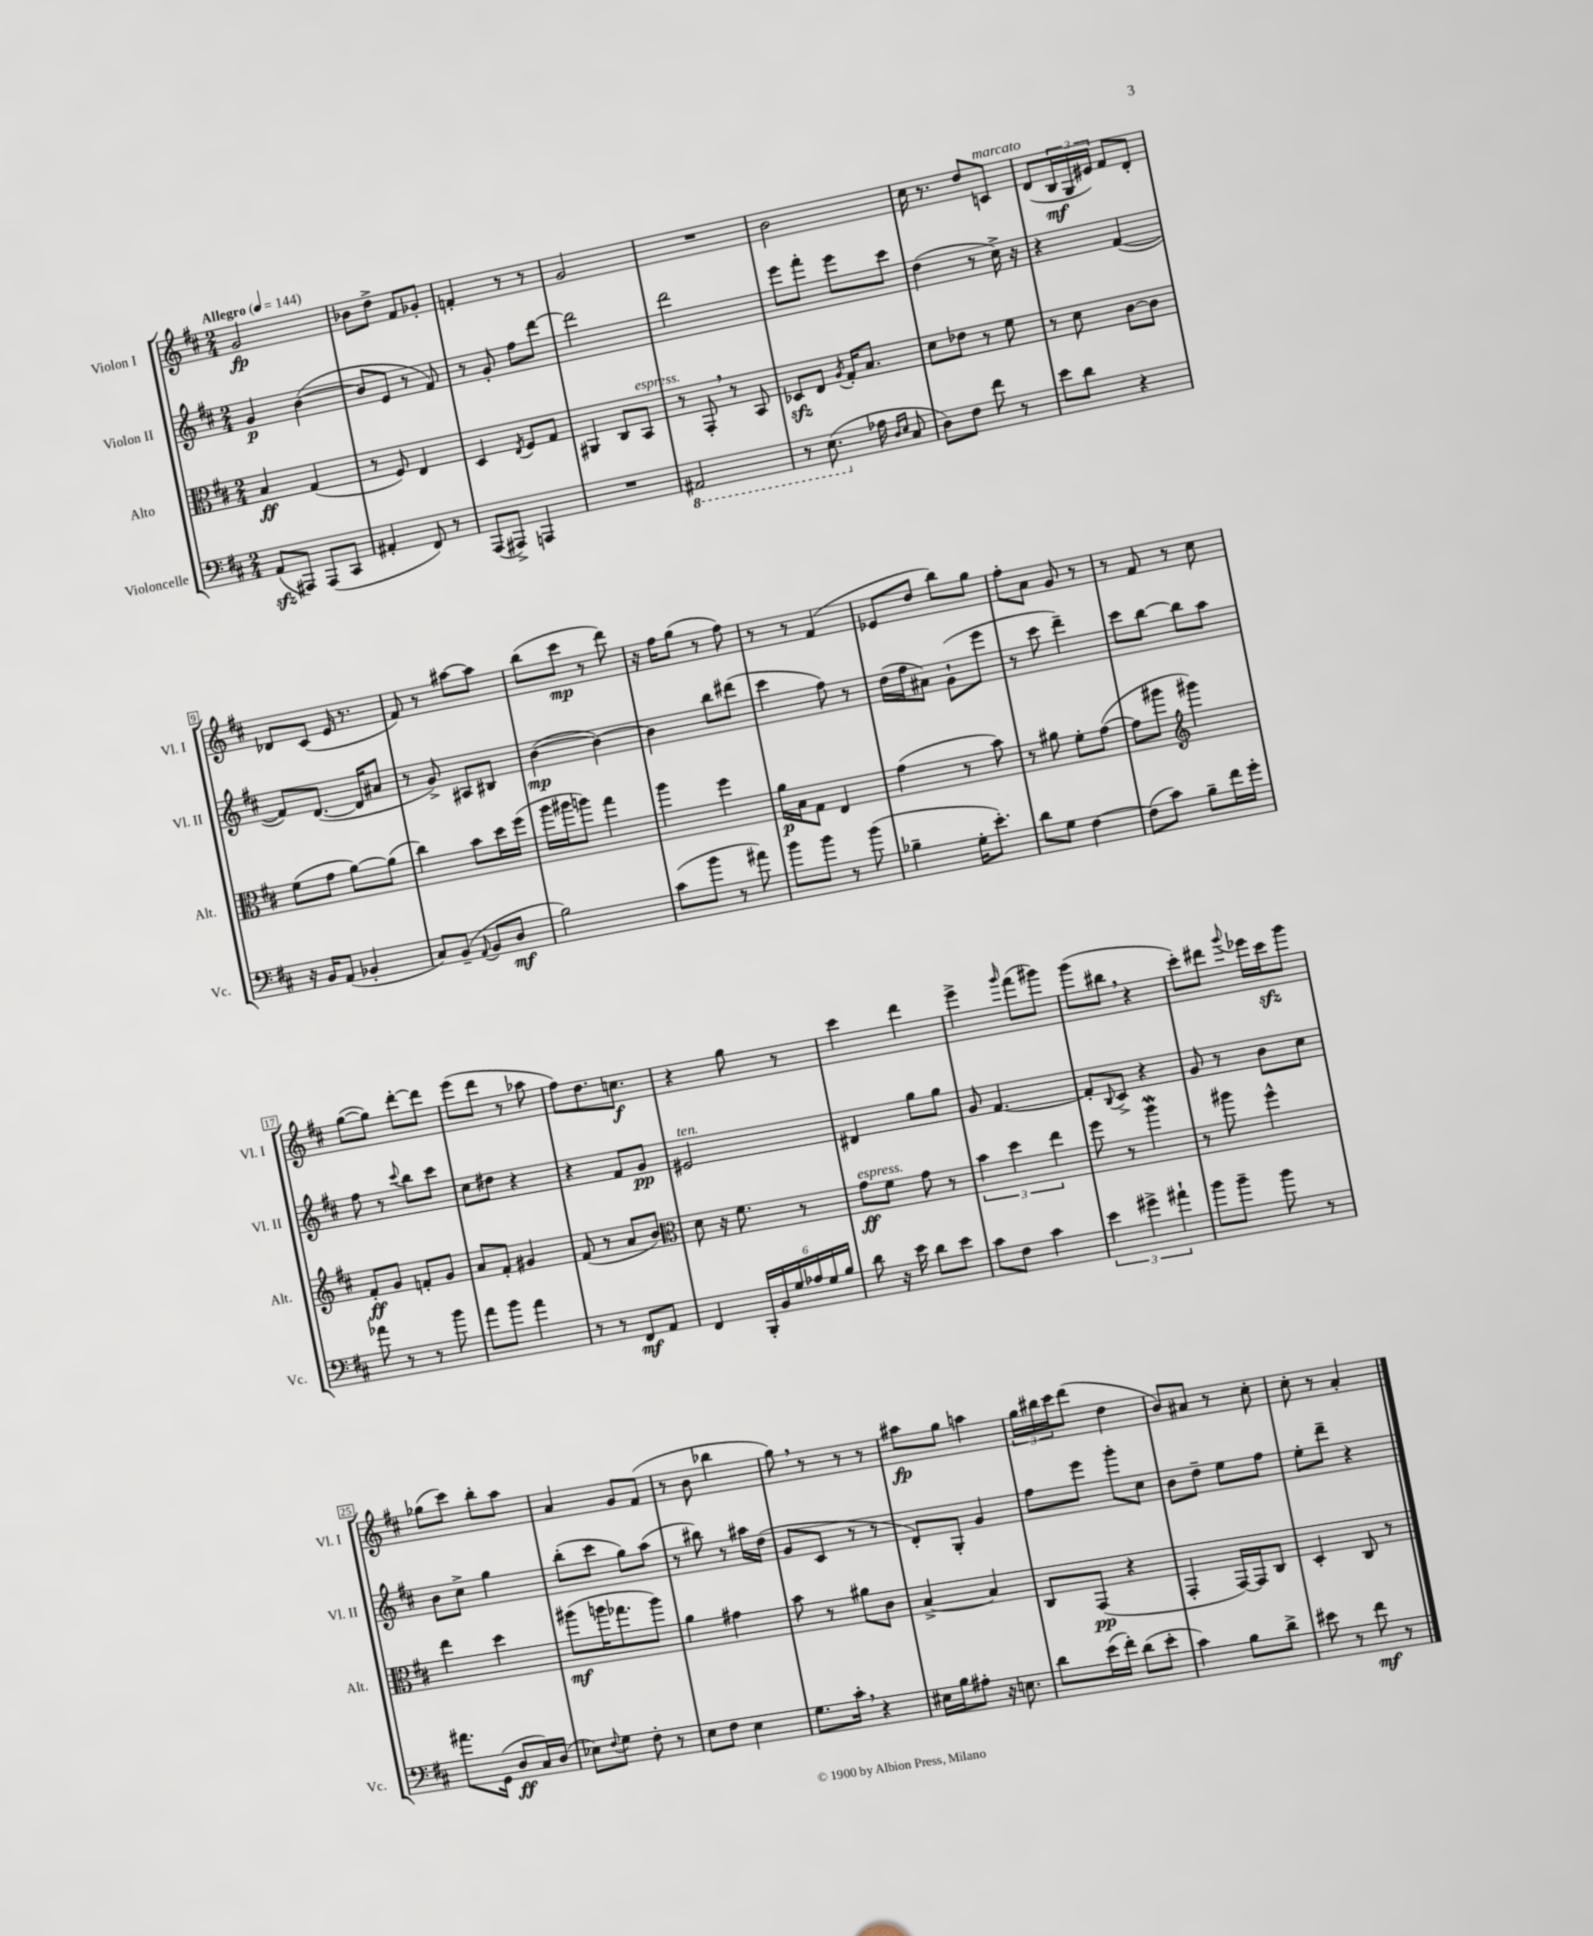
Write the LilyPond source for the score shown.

<<
\new StaffGroup <<
\new Staff = "s0" \with { instrumentName = "Violon I" shortInstrumentName = "Vl. I" } {
    \clef treble \key d \major \numericTimeSignature \time 2/4 \tempo "Allegro" 4 = 144
    g'2\fp |
    bes'8 d''8-> fis'8 ges'8-. |
    f'4-. r8 r8 |
    g'2 |
    R2 |
    b'2 |
    cis''16 r8. d''8 c'8^\markup { \italic "marcato" } |
    d'8( \tuplet 3/2 { b16\mf g16 eis'16) } fis'8 d'8-. |
    des'8 cis'8( e'16 r8. |
    fis'8) r8 ais''8~ ais''8 |
    b''8( cis'''8\mp r8 d'''8) |
    r16 fis''16 g''8( r8 fis''8) |
    r8 r8 fis'4( |
    ees'8 d''8 b''8) g''8 |
    fis''8-. a'8 g'8 r8 |
    r8 fis'8 r8 cis''8 |
    g''8~( g''8) d'''8~-. d'''8 |
    e'''8( d'''8 r8 aes''8 |
    fis''8) d''8. c''8.\f |
    r4 g''8 r8 |
    cis'''4 d'''4 |
    e'''4-> \grace { g'''16 } fis'''8( gis'''8) |
    g'''8( bis''8 \breathe r4 |
    cis'''8-.) dis'''8 \appoggiatura { g'''8 } ees'''16 cis'''16\sfz g'''8 |
    ges''8( cis'''8) b''8-. a''8 |
    a'4 g'8 fis'8( |
    r8 b'8 bes''4 |
    g''8) \breathe r8 r8 r8 |
    ais''8\fp g''8 a''4 |
    \tuplet 3/2 { g''16 bis''16 cis'''16 } d'''8( d''4 |
    b'8) ais'8 r8 cis''8-. |
    cis''8-. r8 a'4-. \bar "|." |
}
\new Staff = "s1" \with { instrumentName = "Violon II" shortInstrumentName = "Vl. II" } {
    \clef treble \key d \major \numericTimeSignature \time 2/4
    g'4\p b'4~( |
    b'8 e'8 r8 fis'8) |
    r8 g'8-. fis''8 d'''8~ |
    d'''2 |
    d'''2 |
    e'''8 fis'''8-. e'''8 cis'''8 |
    d''4( r8 cis''16->) r16 |
    r4 fis'4~( |
    fis'8) d'8.~( d'16 ais'8 |
    r8 g'8->) ais8 bis8 |
    b'4~\mp( b'4~) |
    b'4 b''8 dis'''8( |
    cis'''4 fis''8) r8 |
    d''16( fis''16 ais'8) g'8-!( e'''8 |
    r8 cis'''8 d'''4--) |
    cis'''8 b''8~ b''8 a''8 |
    fis''8 r8 \appoggiatura { cis'''8 } b''8 cis'''8 |
    cis''8 dis''8 r4 |
    r4 fis'8 g'8\pp |
    eis'2^\markup { \italic "ten." } |
    dis'4 g''8 g''8 |
    g'8 fis'4.~ |
    fis'8-. \appoggiatura { b8 } cis'8-> r4 |
    g'8 r8 b'8 cis''8 |
    b'8 cis''8-> g''4 |
    b''8-.( cis'''8 g''8) a''8( |
    r8 bis''8) r8 ais''16 d''16( |
    g'8 cis'8 r8 r8 |
    d'8-.) g8-. g'4 |
    fis''8 e'''8 g'''8-. cis''8 |
    b'8 d''8-- e''8 fis''8 |
    e''8-. d'''8-- r4 \bar "|." |
}
\new Staff = "s2" \with { instrumentName = "Alto" shortInstrumentName = "Alt." } {
    \clef alto \key d \major \numericTimeSignature \time 2/4
    b4\ff g4( |
    r8 fis8) e4 |
    d4 \acciaccatura { e8 } fis8 g8 |
    ais,4 cis8 b,8^\markup { \italic "espress." } |
    r8 g,8-. \breathe r8 b,8 |
    des8\sfz e8 \acciaccatura { a8 } g16-. b8. |
    d'8 ees'8 r8 fis'8 |
    r8 d'8 cis'8~ cis'8 |
    fis'8( g'8 a'8~) a'8( |
    cis''4) b'8 d''16 fis''16( |
    a''16 ais''16 a''8) g''4 |
    a''4 fis''4 |
    a'16\p b16 g8 e4 |
    g'4( r8 b'8) |
    r8 ais'8 fis'8-. g'8~( |
    g'8 ais''8 \clef treble gis'''4) |
    fis'8-.\ff g'8 f'8-. g'8 |
    a'8 fis'8-. gis'4 |
    fis'8( r8 a'8 b'8) |
    \clef alto d'8 r16 fis'8. r8 |
    g'8\ff^\markup { \italic "espress." } fis'8 g'8 r8 |
    \tuplet 3/2 { b'4 d''4 e''4 } |
    fis''8 r8 a''4\mordent |
    r8 ais''8 fis''4-^ |
    e''4 d''4 |
    ais''8\mf( a''16 ges''8. a''8) |
    a'4 gis'4 |
    b'8 r8 ais'8 cis'8 |
    b4~-> b4 |
    cis8 g,8\pp( r4 |
    g,4-. g,16~) g,16 cis8 |
    d4-. cis8 r8 \bar "|." |
}
\new Staff = "s3" \with { instrumentName = "Violoncelle" shortInstrumentName = "Vc." } {
    \clef bass \key d \major \numericTimeSignature \time 2/4
    a,8\sfz( ais,,8) ais,,8( cis,8 |
    ais,4-. fis,8) r8 |
    a,,8( ais,,8->) a,,4 |
    R2 |
    \ottava #-1 ais,,2 |
    r8 e,8.( \ottava #0 aes16 \grace { d16 e16 } cis8 |
    d8) fis8 fis'8 r8 |
    e'8 d'8 r4 |
    r16 b,16 a,8( bes,4-. |
    cis8) b,8--( \appoggiatura { a,8 } b,8 d8\mf |
    b2) |
    cis'8( b'8 r8 ais'8) |
    b'8 b'8 r8 b'8( |
    bes4-- g16-. e'8.-.) |
    d'8 g8 fis4~ |
    fis8( cis'8) b8-- fis'16 g'16-. |
    aes'8 r8 r8 b'8 |
    a'8 b'8 a'4 |
    r8 r8 fis,8\mf a,8 |
    fis,4 \tuplet 6/4 { b,,16-. b,16 g16 aes16 g16 b16 } |
    d'8 r16 e'16 d'8 e'8 |
    cis'8 fis8 cis'4 |
    \tuplet 3/2 { e'4 gis'4-> ais'4-! } |
    b'8 b'8-- b'8 r8 |
    ais'8. g,16( d8\ff cis16) d16( |
    ees8) \appoggiatura { fis8 } g8 fis8-. r8 |
    e8 fis8 e4 |
    g8. cis'16-. \breathe r4 |
    eis16 b16 ais8-. r16 e8. |
    d'8 e'16( fis'16-.) d'8( e'8-. |
    cis'4) b8 d'8-> |
    eis'8 r8 fis'8\mf r8 \bar "|." |
}
>>
>>
\layout { \context { \Score \override BarNumber.stencil = #(make-stencil-boxer 0.1 0.3 ly:text-interface::print) } }
